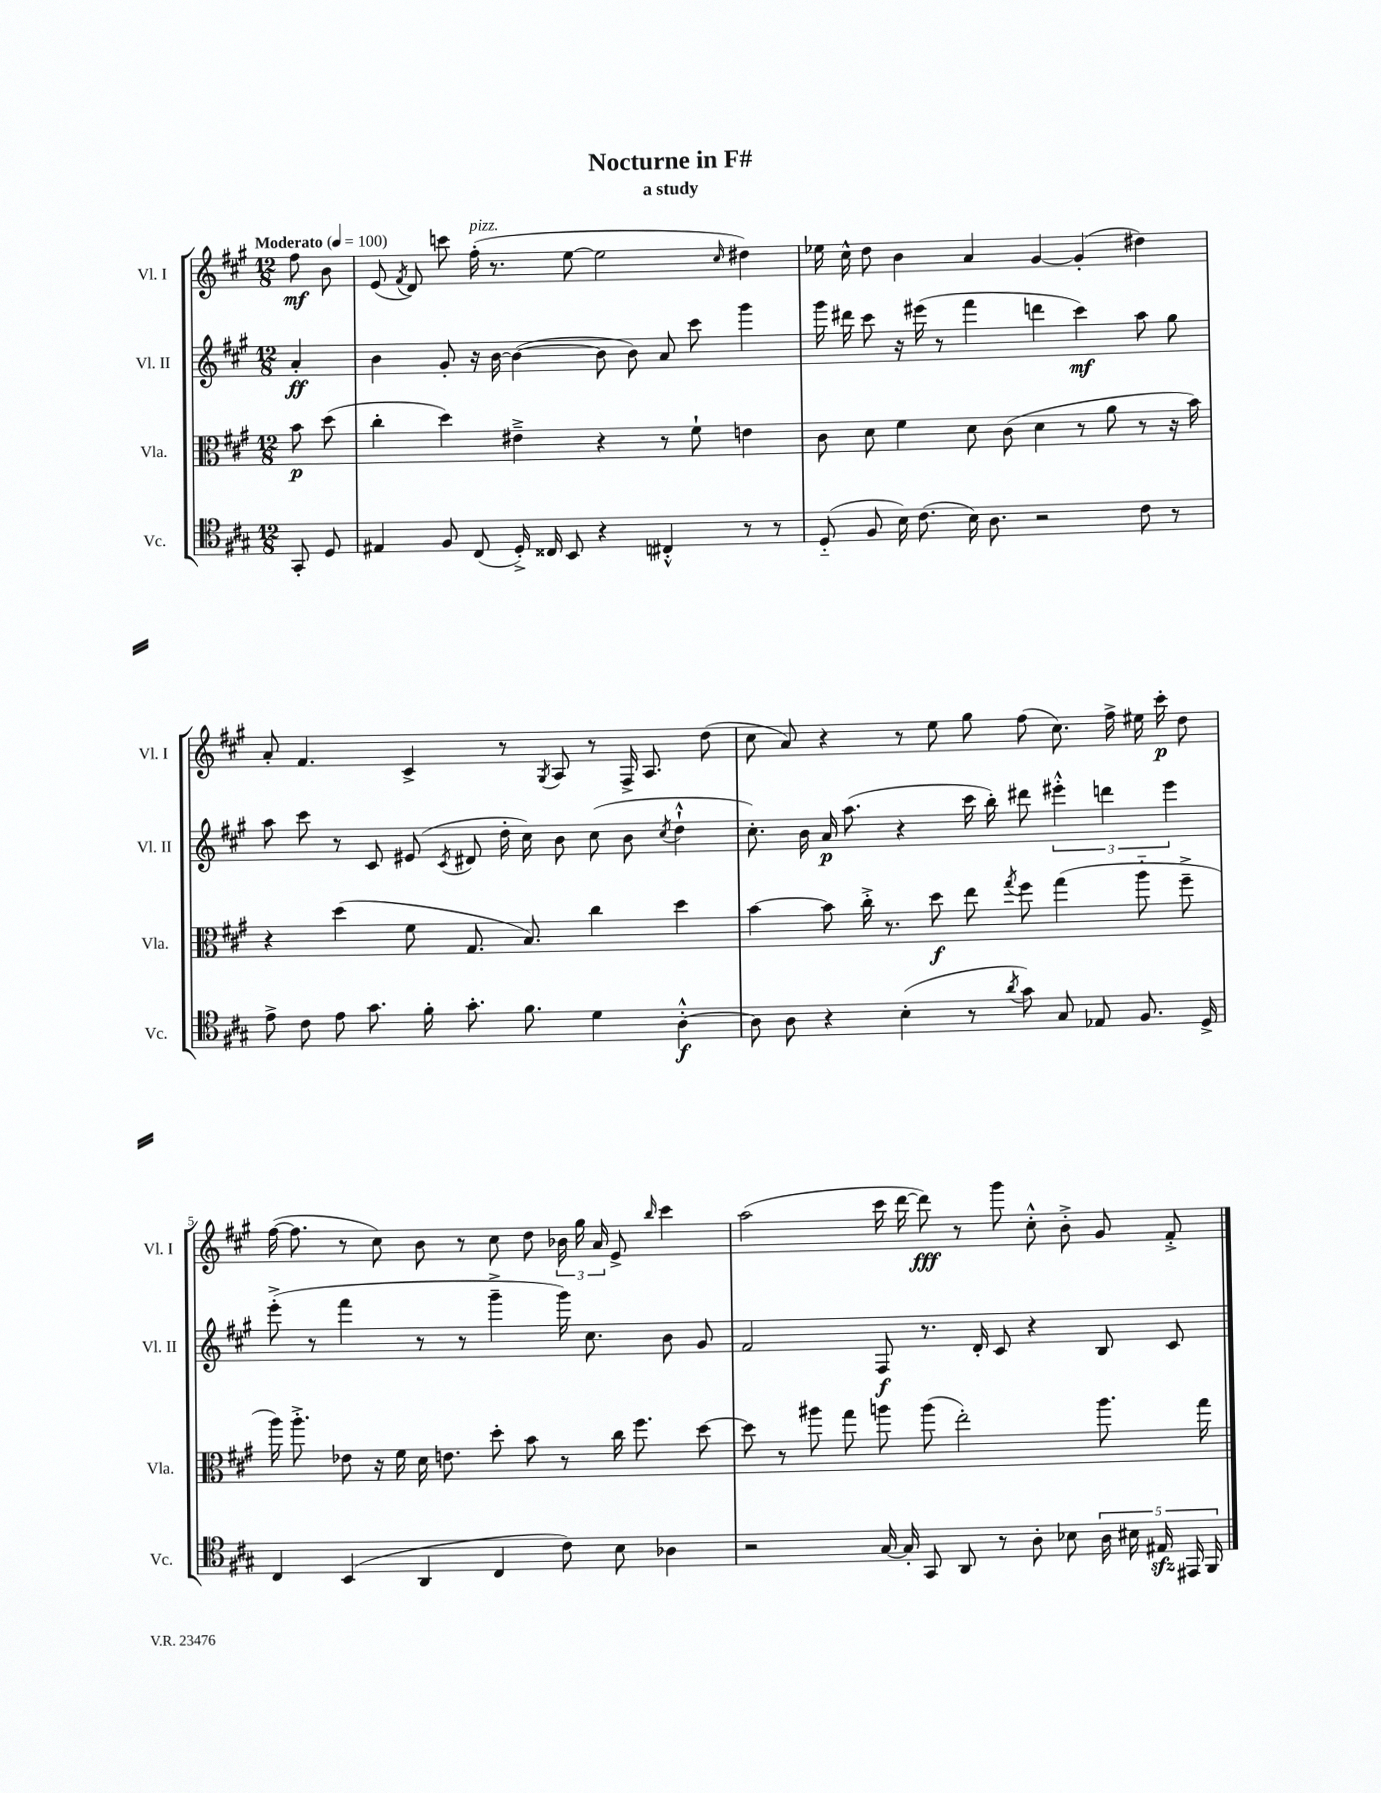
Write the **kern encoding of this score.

**kern	**kern	**kern	**kern
*staff4	*staff3	*staff2	*staff1
*clefC4	*clefC3	*clefG2	*clefG2
*k[f#c#g#]	*k[f#c#g#]	*k[f#c#g#]	*k[f#c#g#]
*M12/8	*M12/8	*M12/8	*M12/8
*MM100	*MM100	*MM100	*MM100
8GG#'	8b	4a'	8ff#
8D	(8dd	.	8b
=	=	=	=
4E#	4cc#'	4b	(8e
.	.	.	8qf#
.	.	.	8d)
8F#	4dd)	8g#'	8ccc
(8C#	.	16r	(16ff#'
.	.	[16b	8.r
16D'^)	4e#~^	(4b_	.
16C##	.	.	.
8BB	.	.	[8ee
4r	4r	8b]	2ee]
.	.	8b)	.
4C#'^^	8r	8a	.
.	8f#`	8ccc#	.
.	.	.	16qqcc#
8r	4e	4ggg#	4dd#)
8r	.	.	.
=	=	=	=
(8D'~	8c#	16ggg#	16ee-
.	.	16ddd#	16cc#^^
8F#	8d	8ccc#	8dd
16B)	4f#	16r	4b
(8.c#	.	(16eee#	.
.	.	8r	.
16B)	8d	4fff#	4a
8.A	.	.	.
.	(8c#	.	.
2r	4d	4ddd	[4g#
.	8r	4ccc#)	(4g#']
.	8a	.	.
8c#	8r	8aa	4dd#)
8r	16r	8gg#	.
.	16b)	.	.
=	=	=	=
8e^	4r	8aa	8a'
8c#	.	8ccc#	4.f#
8e	(4dd	8r	.
8.g#	.	8c#	.
.	8f#	(8e#	4c#^
16f#'	.	.	.
.	.	8qc#	.
8.g#'	8.G#	8d#	.
.	.	16dd'	8r
8.f#	8.B)	16cc#)	.
.	.	.	8qG#
.	.	8b	8A
4d	4cc#	(8cc#	8r
.	.	8b	16F#^
.	.	.	8.A
.	.	8qcc#	.
[4A'^^	4dd	4dd`^^	.
.	.	.	(8dd
=	=	=	=
8A]	[4b	8.cc#')	8cc#
8A	.	.	8a)
.	.	16b	.
4r	8b]	16a	4r
.	.	(8.aa	.
.	16cc#'^	.	.
.	8.r	.	.
(4B'	.	4r	8r
.	8dd	.	8ee
8r	8ee	16ccc#	8gg#
.	.	16bb')	.
8qa	8qgg#	.	.
8g#)	8ff#	8ddd#	(8ff#
8G#	(4gg#	6eee#'^^	8.cc#)
8E-	.	.	.
.	.	6ddd	.
.	.	.	16ff#^
8.F#	8aa'~	.	16ee#
.	.	.	16ccc#'
.	.	6eee#	.
.	8ff#~^	.	8dd
16D^	.	.	.
=	=	=	=
4C#	16aa)	(8eee'^	([16ff#
.	8.aa'^	.	8.ff#]
.	.	8r	.
(4BB	8e-	4fff#	8r
.	16r	.	8cc#)
.	16f#	.	.
4AA	16d	8r	8b
.	8.e	.	.
.	.	8r	8r
4C#	8dd'	4ggg#~^	8cc#
.	8b	.	8dd
8c#)	8r	16ggg#)	24b-
.	.	.	24gg#
.	.	8.cc#	.
.	.	.	24a
8B	16cc#	.	8e^
.	8.ff#	.	.
.	.	.	16qqbb
4A-	.	8b	4ccc#
.	[8dd	8g#	.
=	=	=	=
2r	8dd]	2f#	(2aa
.	8r	.	.
.	8aa#	.	.
.	8gg#	.	.
[16G#	8aa	8F#	16ccc#
16G#']	.	.	[16ddd
8GG#	(8aa	8.r	8ddd])
8AA	2ee')	.	8r
.	.	16d'	.
8r	.	8c#	8ggg#
8A'	.	4r	8cc#'^^
8B-	.	.	8b'^
20A	8.aa	8B	8g#
20B#	.	.	.
20E#	.	.	.
.	.	8c#	8f#'^
20EE#	.	.	.
.	16gg#	.	.
20FF#	.	.	.
==	==	==	==
*-	*-	*-	*-
